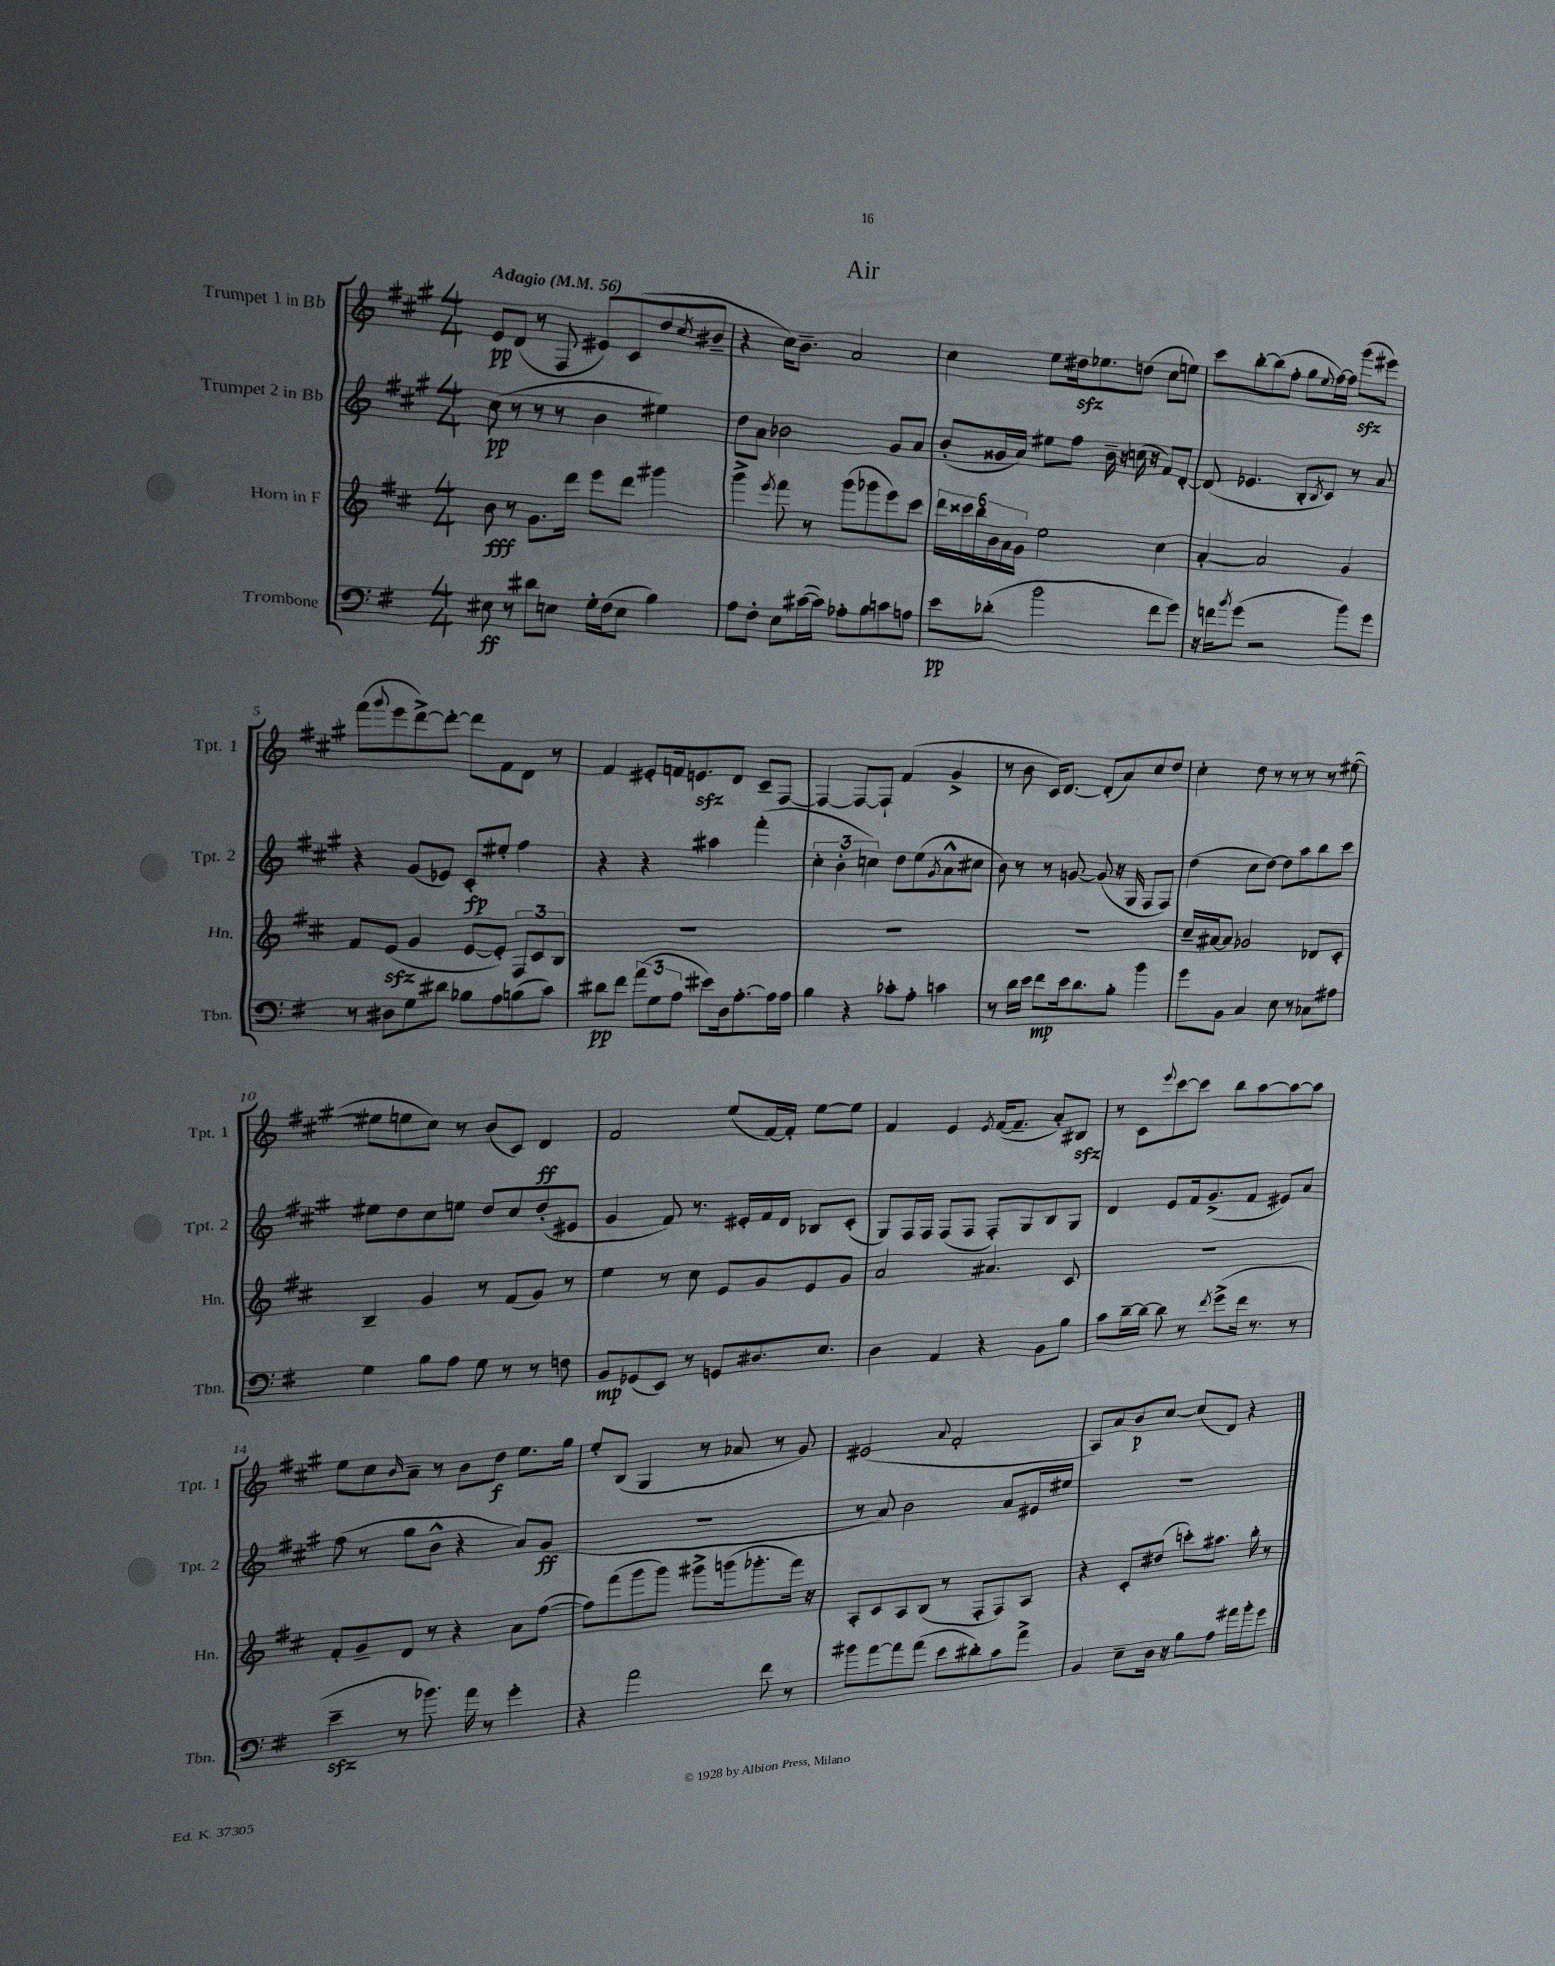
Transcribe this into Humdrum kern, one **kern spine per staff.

**kern	**kern	**kern	**kern
*staff4	*staff3	*staff2	*staff1
*clefF4	*clefG2	*clefG2	*clefG2
*k[f#]	*k[f#c#]	*k[f#c#g#]	*k[f#c#g#]
*M4/4	*M4/4	*M4/4	*M4/4
*MM56	*MM56	*MM56	*MM56
8E#\	8b\	(8cc#\	8e/L
8r	8r	8r	(8d/J
8d#\L	8.g\L	8r	8r
8E\J	.	8r	8F#/
.	16ddd\Jk	.	.
16G'\LL	8eee\L	4b\	8e#/L)
(16F#\J	.	.	.
8E\J	8ddd\J	.	(8c#/
4B\)	4ggg#\	4ee#\)	8dd/
.	.	.	8qcc#/
.	.	.	8b#~/J
=	=	=	=
8A\L	4ggg^\	8dd\L	4r
8F#'\J	.	8a\J	.
.	8qeee/	.	.
8E\L	8fff#\	2b-\	16cc#\LK)
.	.	.	8.b~\J
([16c#\L	8r	.	.
16c#\]JJ)	.	.	.
8A-'\L	(8ggg\L	.	2a/
8B\	8ggg-\	.	.
8c\	8eee\)	8g#/L	.
8A\J	8ccc#\J	8a/J	.
=	=	=	=
8e\L	24ddd\LL	(8b'/L	4cc#\
.	24ccc##\	.	.
.	24bb\	.	.
(8d-'\J	24b\	16g##/L	.
.	24a\	.	.
.	.	16a/JJ)	.
.	24g\JJ	.	.
2b\	2ee\	8ee#\L	8ee\L
.	.	8ff#\J	16dd#\k
.	.	.	8.ee-\
.	.	16b~\	.
.	.	16r	.
.	.	(16cc\	(8dd\J
.	.	16r	.
8f#\L	4cc#\	8f#/L)	8cc#\L
8g\J)	.	[8d'/J	8ee\J)
=	=	=	=
16r	[4a'/	(8d/]	8ccc#\L
16f\LK	.	.	.
8qb/	.	.	.
(8g\J	.	4.e-/	[8bb'\
2r	2a/]	.	(8bb\]
.	.	.	8ff#'\J
.	.	8B'/L	8gg#\L
.	.	8qB/	8qqee/
.	.	8c#/J)	[16ff#\L)
.	.	.	16ff#\]JJ
8b\L)	4g/	8r	(8ggg#\L
8g\J	.	8a/	8eee#\J)
=	=	=	=
8r	8f#/L	4r	(8fff#\L
.	.	.	8qqggg#/
8D#\L	(8e/J	.	8eee\
8G\	4g/	(8g#/L	[8ddd^\)
8d#\J	.	8e-/J)	8ddd'\_J
8B-\L	[8e/L	8c#'/L	8ddd\]L
8A\	8e'/]J)	8ee#'/J	8f#\
(8B\	12F#/L	4ff#\	8d\J
.	12c#/	.	.
8c\J)	.	.	8r
.	12B/J	.	.
=	=	=	=
8d#\L	1r	4r	4f#/
8f#\J	.	.	.
(12a\L	.	4r	8e#'/L
12G\	.	.	.
.	.	.	16f/k
12A\J	.	.	.
.	.	.	8.e/
8e#\L)	.	4aa#\	.
16D\k	.	.	8d/J
[8.A'\	.	.	.
.	.	(4fff#'\	8c#~/L
16A\]L	.	.	[8F#/J
16A\JJ	.	.	.
=	=	=	=
4B\	1r	6cc#'\	4F#/_
.	.	6b'\	.
4r	.	.	8F#/_L
.	.	6cc\)	.
.	.	.	8F#`/]J
8c-'\L	.	8dd\L	(4f#/
8A'\J	.	(8ee\	.
.	.	8qg#/	.
4c\	.	8a^^\	4g#^/
.	.	8cc#\J	.
=	=	=	=
8r	1r	8b\)	8r
16d\LL	.	8r	8b\
16e\JJ	.	.	.
8f#\L	.	8r	16c#/LK)
.	.	.	[8.d/J
16e\k	.	[8g/	.
8.d\	.	.	.
.	.	(8g/]	(8d'/]L
8B'\J	.	16r	8a/)
.	.	16G#/	.
4b\	.	8F#/L	8cc#/
.	.	8F#/J)	8dd/J
=	=	=	=
8g\L	16cc#~/LL	(4dd\	4cc#'\
.	[16a#/J	.	.
8BB\J	8a#/]J	.	.
4C/	2g-/	8cc#\L	8dd\
.	.	[8dd\J)	8r
8E\	.	8dd\]L	8r
8r	.	8aa\	8r
8C-\L	8d-/L	8bb\	8r
8A#\J	8c#'/J	8ccc#\J	([8ee#\
=	=	=	=
4G\	4B~/	8ee#\L	8ee#\]L
.	.	8dd\	8ee\
8B\L	4g/	8cc#\	8cc#\J)
8A\J	.	8ee\J	8r
8G\	8r	8dd/L	(8b/L
8r	(8f#/L	8cc#/	8c#/J)
8r	8g/J)	(8dd'/	4d/
8F\	8r	8e#/J	.
=	=	=	=
8BB/L	4ee\	4g#/	2f#/
(8GG-/	.	.	.
8EE/J)	8r	8f#/)	.
8r	8cc#\	8.r	.
8GG/L	8e/L	.	(8ee/L
.	.	16e#'/LL	.
8.D#/	8g/	16f#/	[16f#/L)
.	.	16d/JJ	16f#'/]JJ
.	8e/	8B-/L	[8ee\L
8.E/J	.	.	.
.	8g/J	(8c#'/J	8ee\]J
=	=	=	=
4D\	2a/	8G#/L)	4f#/
.	.	16F#/L	.
.	.	16F#/JJ	.
4AA/	.	(8F#/L	4e/
.	.	8F#/J	.
.	.	.	8qe/
4r	4.a#/	8F#'/L)	([16f#/LK
.	.	.	8.f#~/]J
.	.	8G#/	.
8BB\L	.	8B/	8a'/L)
8B\J	8c#/	8G#/J	8B#/J
=	=	=	=
8c\L	1r	4d/	8r
[16d~\L	.	.	8c#\L
16d\_JJ	.	.	.
.	.	.	8qqeee/
8d\]	.	8e/L	[8ccc#\
8r	.	16f#/k	8ccc#\]J
.	.	(8.g#^/	.
8qf#/	.	.	.
(8g^\L	.	.	8bb\L
16f#\Jk	.	8f#/J	[8aa\
8.r	.	.	.
.	.	8e#/L)	8aa\_
8r	.	8a/J	8aa\]J
=	=	=	=
4e~\	8f#'/L	(8ff#\	8ee\L
.	8g~/	8r	8cc#\
.	.	.	16qqb/
8r	8d/J	8gg#\L	8a~\J
8.b-\)	8r	8b^^\J	8r
.	4r	4r	8b\L
16a\	.	.	.
8r	.	.	8dd\J
4g'\	8a\L	8a/L)	8.ee\L
.	([8ff#\J	(8g#/J	.
.	.	.	16gg#\Jk
=	=	=	=
4r	8ff#\]L)	1r	8ee'/L
.	(8fff#\	.	(8B/J
2a\	8ggg\	.	4G#/
.	8ggg\J)	.	.
.	8ggg#^\L	.	8r
.	(16ggg\k	.	8a-/
.	8.ggg-'\	.	.
8f#\	.	.	8r
8r	16fff#\Jk)	.	8g#/)
.	16r	.	.
=	=	=	=
8b#\L	8A'/L	8r	(2e#/
[8a\	8c#/	8a/)	.
8a\]	8A/	2b\	.
(8a\J	(8B/J	.	.
.	.	.	8qqa/
8e\L	8r	.	2f#'/
8d#'\)	8F#'/L	.	.
8c\	8F#/)	8a/L	.
8a^\J	8A/J	16e#/L	.
.	.	16ee#/JJ	.
=	=	=	=
4BB/	4r	1r	8A/L)
.	.	.	8a/
8E~\L	8c#'/L	.	8b/
16D\Jk	(8dd#/J	.	[8cc#/J
16r	.	.	.
8B\L	8ccc'\L)	.	(8cc#/]L
8A\J	8.aa#\J	.	8d/J)
16a#\LL	.	.	4r
16b'\J	16bb'\	.	.
8g\J	8r	.	.
==	==	==	==
*-	*-	*-	*-
